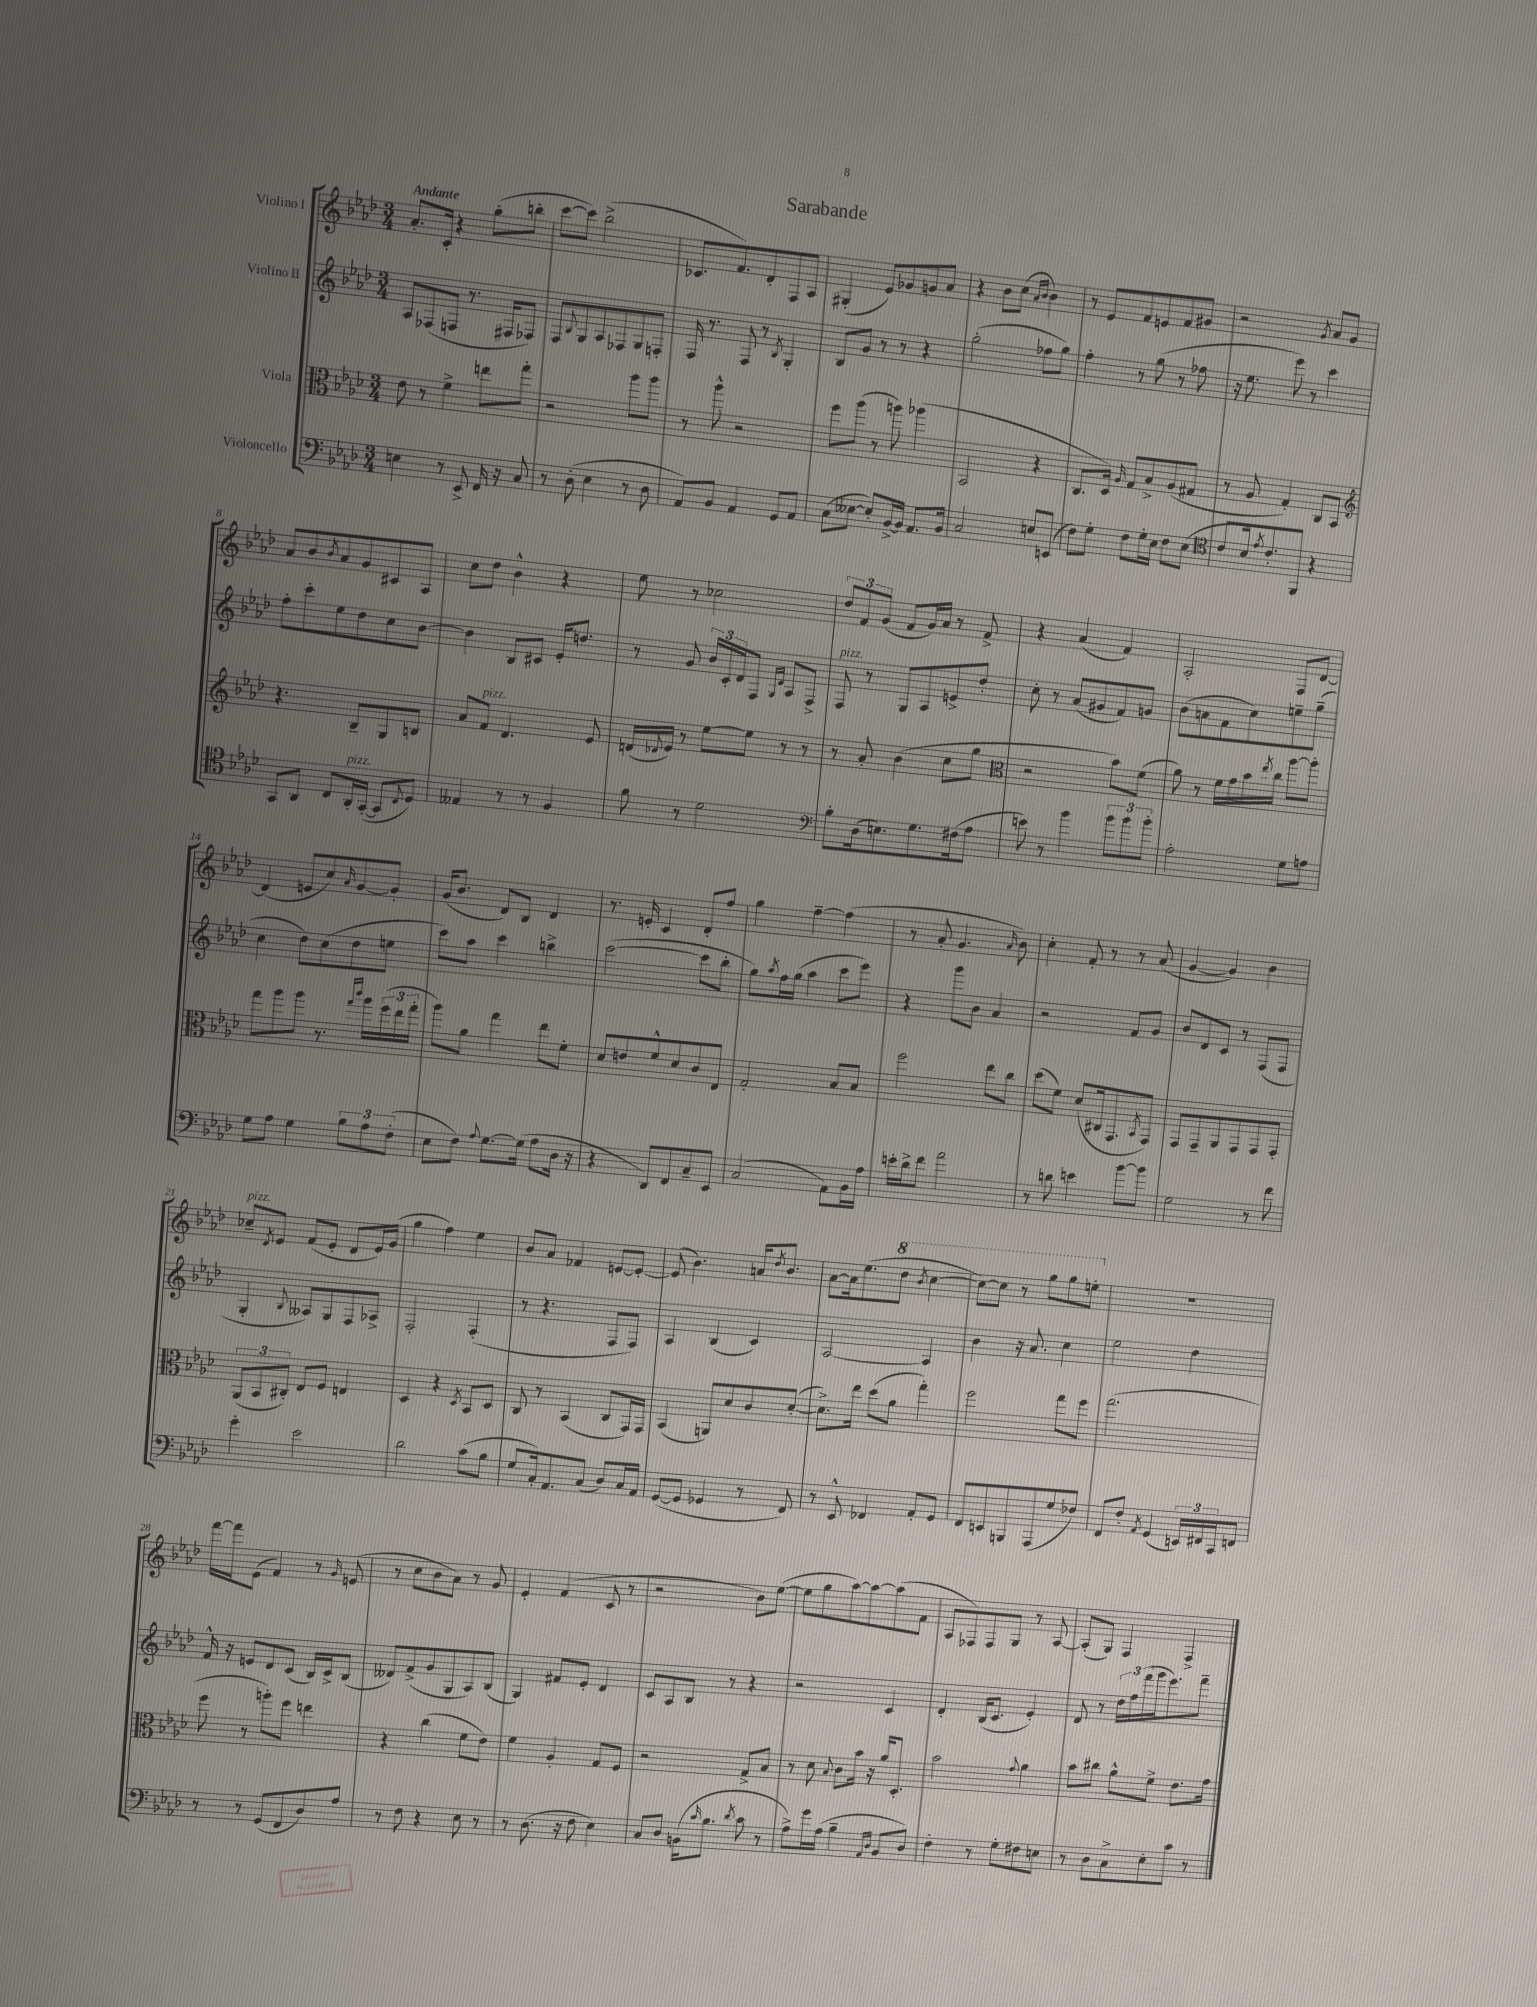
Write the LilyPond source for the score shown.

\header { title = "Sarabande" }
<<
\new StaffGroup <<
\new Staff = "s0" \with { instrumentName = "Violino I" } {
    \clef treble \key aes \major \numericTimeSignature \time 3/4 \tempo "Andante"
    aes'8.-. c'16-. r4 g''8-.( b''8-. |
    c'''8~ c'''8) bes''2->( |
    ces'8. f'8.) des'8-. f8 aes8 |
    gis4-.( ees'8) ges'8 g'8 aes'8 |
    r4 bes'8 c''8( \grace { aes'16 bes'16 } bes'4) |
    r8 ees'8 f'8 e'8 f'8 gis'8 |
    r2 \acciaccatura { g'8 } aes'8 g'8 |
    aes'8 bes'8 \acciaccatura { bes'8 } aes'8 g'8 cis'8 aes8 |
    c''8 des''8 bes'4-^ r4 |
    ees''8 r8 ces''2 |
    \tuplet 3/2 { des''8 f'8 g'8( } f'8 g'16) aes'16 r8 f'8-> |
    r4 aes'4( f'4) |
    aes2-. f8 des'8~ |
    des'4( e'8 c''8) \grace { aes'16 } g'8~ g'8-. |
    g'16( bes'8. des'8) bes8 des'4 |
    r8. e'16-. c'4 des'8-. f''8 |
    g''4 f''4~-- f''4( |
    r8 aes'8-. g'4. \grace { aes'16 } bes'8) |
    c''4-. f'8-. r8 r8 aes'8( |
    g'4~ g'4) bes'4 |
    ces''8--^\markup { \italic "pizz." } \acciaccatura { des'8 } ees'8 f'8( ees'8-. des'8 ees'16) g'16( |
    g''4 f''4) ees''4 |
    bes'8 aes'8 fes'4 e'8~ e'8~-. |
    e'8( bes'4.) a'16 \acciaccatura { des''8 } bes'8. |
    aes'8~ aes'16 ees''8.( \ottava #1 des'''8 \acciaccatura { bes''8 } c'''4~ |
    c'''8~) c'''8 r8 g'''8 g'''8 e'''8-. \ottava #0 |
    R2. |
    f'''16~ f'''16 ees'8( f'4) r8 \grace { g'16 } e'8( |
    r8 c''8 bes'8 aes'8) r8 g'8 |
    ees'4-. f'4( c'8 r8 |
    r2 bes'8) ees''8~( |
    ees''8 g''8 aes''8~) aes''8~ aes''8( f'8 |
    aes8 fes8) fes8 g8 r8 aes8~ |
    aes8-.( g8) f4 f4-> \bar "|." |
}
\new Staff = "s1" \with { instrumentName = "Violino II" } {
    \clef treble \key aes \major \numericTimeSignature \time 3/4
    aes8 fes8( f8 r8. fis16 fes8) |
    f8 \appoggiatura { bes8 } g8 aes8 fes8 g8 f8-. |
    f16 r8. f8 r8 \acciaccatura { bes8 } g4-. |
    bes8 g'8 r8 r8 r4 |
    g''2-.( fes''8 g''8) |
    f''4-. r8 g''8( r8 fes''8 |
    r16 ees''8. ees'''8) r8 c'''4 |
    f''8-. c'''8-. ees''8 des''8 c''8 bes'8~ |
    bes'4 bes8 cis'8 ees'16-. d''8. |
    r8 g'8 \tuplet 3/2 { bes'16 c'16-. des'16 } f8 \grace { g16 des'16 } aes8 f8-> |
    f8^\markup { \italic "pizz." } r8 g8 aes8 e'8-> des''8-. |
    c''8-. r8 aes'8( gis'8 f'8) g'8 |
    bes'8( a'8 f'8 c''8) e''8-- g''8--( |
    c''4 des''8) c''8( des''8 e''8 |
    c'''8) aes''8 c'''4 b''4-> |
    c'''2~( c'''8 bes''8-. |
    g''8) \acciaccatura { aes''8 } f''16 g''16( aes''4 c'''8 ees'''8) |
    r4 g'''8 bes'8 aes'4 |
    r2 f'8 g'8 |
    bes'8 des'8 c'8 r8 f8( f8 |
    g4-. \appoggiatura { bes8 } aeses8) g8 f8 aes8-> |
    f2-. f4-.( |
    r8 r4. f8 f8) |
    aes4 bes4( c'4) |
    aes2~ aes4 |
    bes'4 r16 aes'8. c''4 |
    ees''2 des''4 |
    f'16-^ r16 e'8 des'8 c'8( bes16) c'16-> bes8( |
    deses'8) f'8->( g'8 g8 aes8) bes8( |
    g4) fis'8 ees'8-. des'4 |
    c'8 aes8 bes8 r8 r4 |
    r2 c'4 |
    des'4-. bes16( c'8. ees'4-.) |
    des'8 r8 \tuplet 3/2 { des''16 f''16 f'''16( } g'''16 ees'''8.) f'''8-- \bar "|." |
}
\new Staff = "s2" \with { instrumentName = "Viola" } {
    \clef alto \key aes \major \numericTimeSignature \time 3/4
    ees'8 r8 f'4-> e''8 g''8-. |
    r2 aes''8 aes''8 |
    r8 aes''8-^ r2 |
    f''8 aes''8( r8 a''8) aes''4( |
    bes,2 r4 |
    c8. des16) \grace { aes16 } g8 bes8-> aes8( gis8 |
    r8 aes8 g4-.) c8 bes,8 |
    \clef treble r4. bes8-- g8 b8 |
    aes'8 f'8^\markup { \italic "pizz." } des'4. ees'8 |
    d'16( \appoggiatura { des'8 } ees'16) r8 ees''8~ ees''8 r8 r8 |
    r8 aes'8-. bes'4( c''8 g''8 |
    \clef alto r2 bes'8) f'8( |
    aes'8) r8 f'16 g'16 bes'16 \acciaccatura { ees''8 } c''16 aes''8~ aes''8-. |
    g''8 aes''8 aes''8 r8. \grace { g''16 c'''16 } aes''16 \tuplet 3/2 { f''16( ees''16 g''16-. } |
    aes''8) aes'8 g''4 ees''8 f'8-. |
    des'8 e'8 f'8-^ des'8 c'8 ees8 |
    g2-. bes8 bes8 |
    f''2 ees''8 c''8 |
    des''8( f'8) des'8( cis16 g,8. \acciaccatura { bes,8 } g,8) |
    g,8 g,8-- aes,8 g,8 g,8 g,8-. |
    \tuplet 3/2 { aes,8( bes,8 cis8-.) } ees8 f8 e4 |
    des4 r4 \acciaccatura { des8 } bes,8 des8 |
    c8 r8 bes,4( c8 g,16) g,16 |
    bes,4( a,8) des'8 c'8 des'8~-.( |
    des'8.->) ees''16 des''8( aes'8 g''4-.) |
    f''2 g''8 f''8 |
    g''2.( |
    f''8 r8 a''8-.) f''8 e''4 |
    r4 c''4( f'8 ees'8) |
    f'4 aes4-. g8 f8 |
    r2 g8-> bes8 |
    r8 des'8 \appoggiatura { bes8 } c'8 bes'16 r16 aes'16 des8.-. |
    bes'2 \appoggiatura { g'8 } aes'4 |
    bes'8 cis''8 aes'8-^ f'8-> ees'8. g'16 \bar "|." |
}
\new Staff = "s3" \with { instrumentName = "Violoncello" } {
    \clef bass \key aes \major \numericTimeSignature \time 3/4
    e4 r8 ees,8-> f,16 r16 c8 |
    r8 des8-.( ees4 r8 des8 |
    aes,8) bes,8 aes,4 g,8 aes,8 |
    c8( eeses8~ eeses8-.) bes,16~-> bes,16 aes,8. bes,16 |
    c2 e8 e,8( |
    f8) g8-. f8 g16-. ees16 f8 ees8( |
    \clef tenor c'8 bes16) \acciaccatura { ees'8 } c'8.-. f,8 r4 |
    g,8 aes,8 c8 aes,16-.^\markup { \italic "pizz." } g,16~-.( g,8 \appoggiatura { c8 } des8) |
    eeses4 r8 r8 f4 |
    f'8 r8 des'2 |
    \clef bass bes8-. des16( e8.) g8. fis16( aes8 |
    e'8) r8 bes'4 \tuplet 3/2 { bes'8 bes'8 bes'8-. } |
    aes2-. g8 a8 |
    g8 aes8 g4 \tuplet 3/2 { bes8 aes8 f8-.( } |
    ees8 f8) \appoggiatura { aes8 } g8.~ g16( aes8 des16 r16 |
    r4 des,8) f,8 c8-- ees,8 |
    c2( aes,8) bes,16 aes16 |
    e'16-. des'16-> f'8 aes'2 |
    r8 d'8 e'4 bes'8~ bes'8 |
    g2 r8 f'8 |
    g'4-. ees'2 |
    des'2 c'8( bes8 |
    g8 c16-.) aes,8. c8( des8) c16 aes,16 |
    g,8~( g,8 ges,4 r8 f,8) |
    r8 ees,8-^ fes,4 aes,8-. g,8 |
    f,8 e,8 b,,8 aes,,8( g8 fes8) |
    f,8 f8-. \acciaccatura { aes,8 } g,4( \tuplet 3/2 { e,16) fis,16 c,16 } f,8 |
    r8 r8 g,8( f,8 des8) aes8 |
    r8 f8 r4 ees8 r8 |
    r8 des8.( r16 f8 ees4) |
    c8 des8 b,16( \grace { c'16 } bes8. \acciaccatura { des'8 } c'8 r8 |
    aes8->) g'16 aes16( bes4-- \grace { aes,16 des16 } bes,8 des8) |
    f4-. r8 g8-. fis8 e8 |
    r8 des8 c8-> ees8-. c'8 r8 \bar "|." |
}
>>
>>
